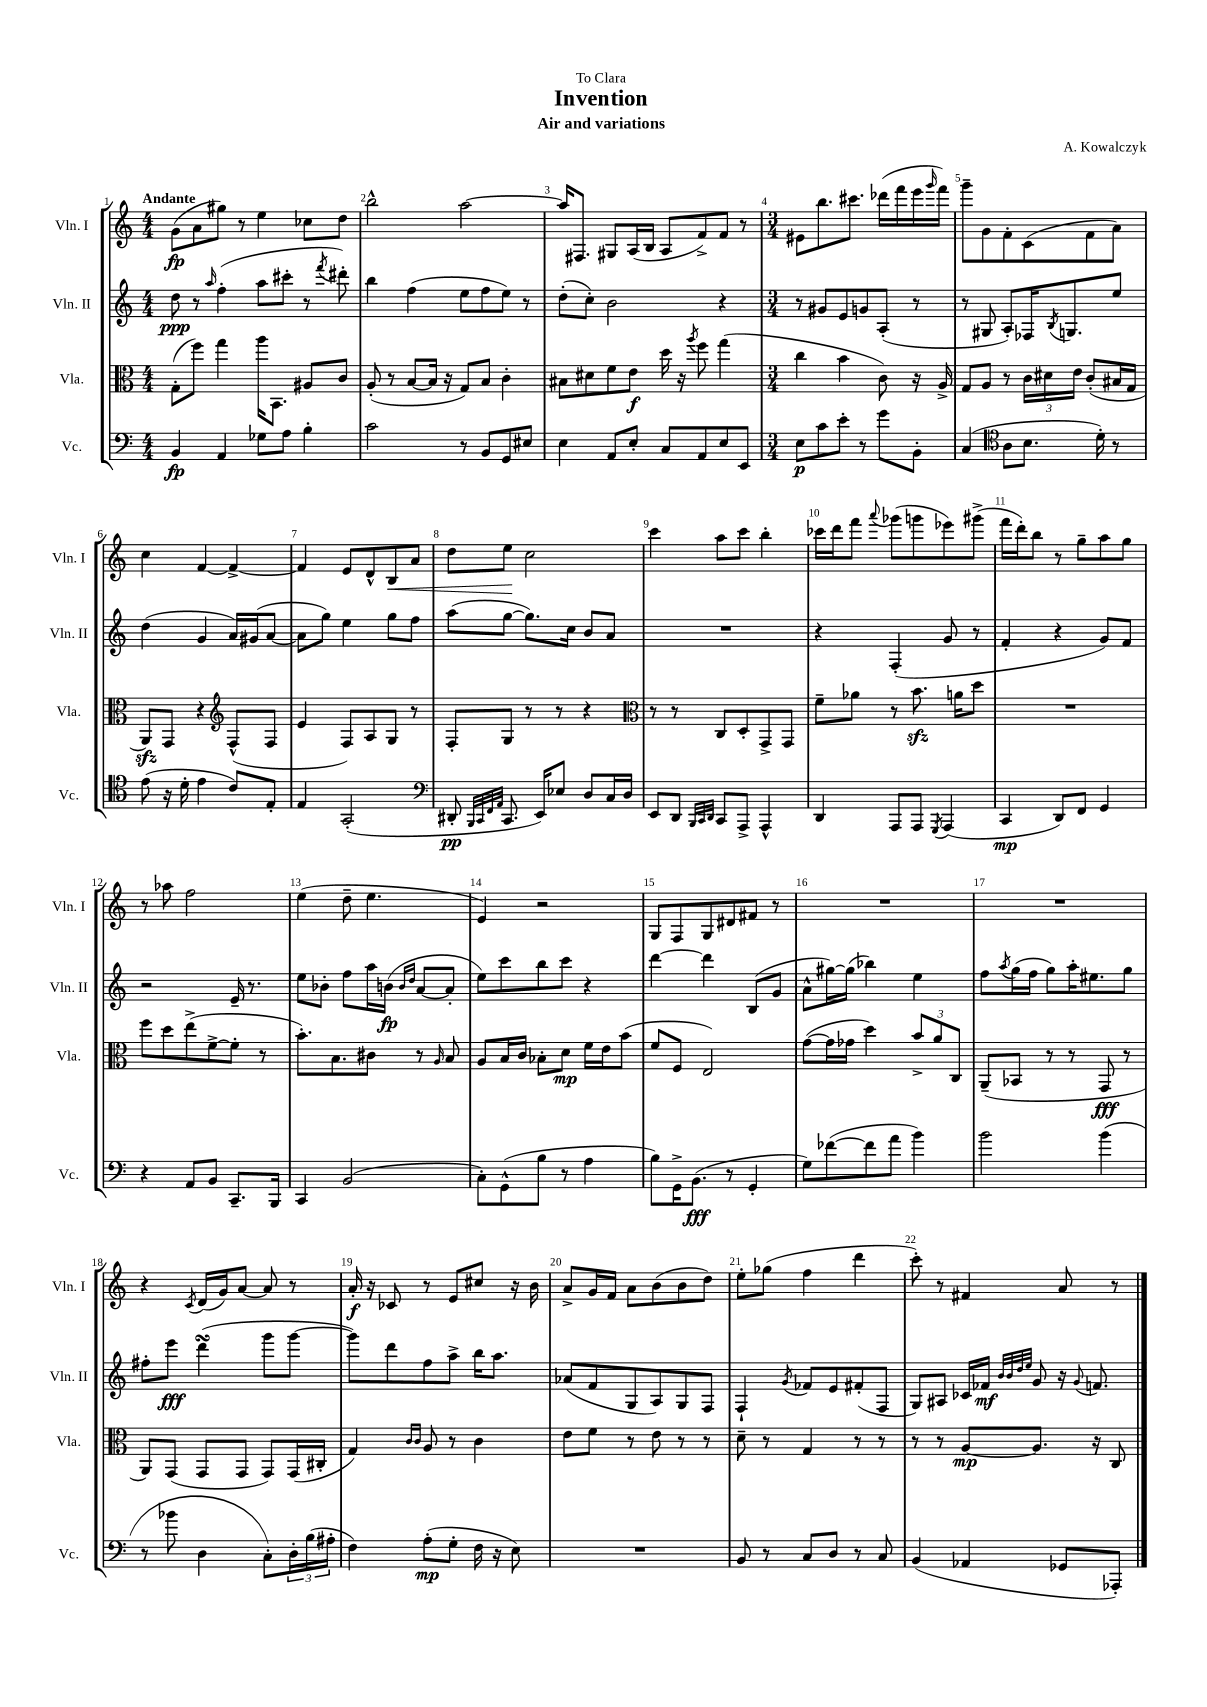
\header { title = "Invention" composer = "A. Kowalczyk" subtitle = "Air and variations" dedication = "To Clara" }
<<
\new StaffGroup <<
\new Staff = "s0" \with { instrumentName = "Vln. I" shortInstrumentName = "Vln. I" } {
    \clef treble \key c \major \numericTimeSignature \time 4/4 \tempo "Andante"
    g'8\fp( a'8 gis''8) r8 e''4 ces''8 d''8 |
    b''2-^ a''2~ |
    a''16 fis8. gis8 a16( b16 a8 f'8->) f'8 r8 |
    \numericTimeSignature \time 3/4 eis'8 b''8. cis'''8. des'''16( f'''16 e'''16 \grace { g'''16 } f'''16) |
    g'''8-- g'8 f'8-. c'8( f'8 a'8) |
    c''4 f'4~ f'4~-> |
    f'4 e'8 d'8-^ b8\< a'8 |
    d''8 e''8\! c''2 |
    c'''4 a''8 c'''8 b''4-. |
    ces'''16 d'''16 f'''8 \appoggiatura { a'''8 } ges'''8( g'''8 ees'''8) gis'''8->( |
    f'''16 d'''16-.) b''8 r8 g''8-- a''8 g''8 |
    r8 aes''8 f''2 |
    e''4( d''8-- e''4. |
    e'4) r2 |
    g8 f8 g8 dis'8 fis'8 r8 |
    R2. |
    R2. |
    r4 \acciaccatura { c'8 } d'16( g'16) a'8~ a'8 r8 |
    a'16-.\f r16 ces'8 r8 e'8 cis''8 r16 b'16 |
    a'8-> g'16 f'16 a'8 b'8( b'8 d''8) |
    e''8-. ges''8( f''4 d'''4 |
    c'''8-.) r8 fis'4 a'8 r8 \bar "|." |
}
\new Staff = "s1" \with { instrumentName = "Vln. II" shortInstrumentName = "Vln. II" } {
    \clef treble \key c \major \numericTimeSignature \time 4/4
    d''8\ppp r8 \grace { a''16 } f''4-.( a''8 cis'''8-. r8 \acciaccatura { f'''8 } dis'''8-.) |
    b''4 f''4( e''8 f''8 e''8) r8 |
    d''8-.( c''8-.) b'2 r4 |
    \numericTimeSignature \time 3/4 r8 gis'8 e'8 g'8 a8-.( r8 |
    r8 gis8 a8-.) fes16 \acciaccatura { b8 } g8. e''8 |
    d''4( g'4 a'16) gis'16( a'8~ |
    a'8 g''8) e''4 g''8 f''8 |
    a''8( g''8~ g''8.) c''16 b'8 a'8 |
    R2. |
    r4 f4-.( g'8 r8 |
    f'4-. r4 g'8) f'8 |
    r2 e'16-- r8. |
    e''8 bes'8-. f''8 a''16 b'16\fp( \grace { b'16 d''16 } a'8~ a'8-. |
    e''8) c'''8 b''8 c'''8 r4 |
    d'''4~ d'''4 b8( g'8 |
    a'8-^ gis''16~) gis''16( bes''4) e''4 |
    f''8 \acciaccatura { a''8 } g''16( f''16 g''8) a''16-. eis''8. g''8 |
    fis''8-. e'''8\fff d'''4\turn( g'''8 g'''8~ |
    g'''8) d'''8 f''8 a''8-> b''16 a''8. |
    aes'8( f'8 g8 a8) g8 f8 |
    f4-! \acciaccatura { g'8 } fes'8 e'8 fis'8-.( f8 |
    g8) ais8 ces'16 fes'16\mf \grace { b'32 b'32 d''32 e''32 } g'8 r16 \appoggiatura { g'8 } f'8. \bar "|." |
}
\new Staff = "s2" \with { instrumentName = "Vla." shortInstrumentName = "Vla." } {
    \clef alto \key c \major \numericTimeSignature \time 4/4
    g8-.( f''8) g''4 a''16 b,8. ais8 c'8 |
    a8-.( r8 b8~ b16 r16 g8) b8 c'4-. |
    bis8 dis'8 f'8 e'8\f d''16 r16 \acciaccatura { a''8 } f''8 g''4( |
    \numericTimeSignature \time 3/4 c''4 b'4 c'8) r16 a16-> |
    g8 a8 r8 \tuplet 3/2 { c'16 dis'16 e'16 } c'8-.( bis16 g16 |
    a,8\sfz) g,8 r4 \clef treble f8-^( f8 |
    e'4 f8) a8 g8 r8 |
    f8-. g8 r8 r8 r4 |
    \clef alto r8 r8 c8 d8-. g,8-> g,8 |
    f'8-- aes'8 r8 b'8.\sfz a'16 d''8 |
    R2. |
    f''8 d''8 e''8->( f'8~-> f'8-. r8 |
    b'8.-.) b8. cis'8 r8 \grace { a16 } b8 |
    a8 b16 c'16 bes8-. d'8\mp f'16 e'16 b'8( |
    f'8 f8 e2) |
    g'8~( g'16 ges'16 d''4) \tuplet 3/2 { b'8-> a'8 c8 } |
    a,8--( bes,8 r8 r8 g,8\fff r8 |
    a,8) g,8( g,8 g,8 g,8) g,16( cis16-. |
    g4) \grace { c'16 c'16 } a8 r8 c'4 |
    e'8 f'8 r8 e'8 r8 r8 |
    d'8-- r8 g4 r8 r8 |
    r8 r8 a8~\mp a8. r16 c8 \bar "|." |
}
\new Staff = "s3" \with { instrumentName = "Vc." shortInstrumentName = "Vc." } {
    \clef bass \key c \major \numericTimeSignature \time 4/4
    b,4\fp a,4 ges8 a8 b4-. |
    c'2 r8 b,8 g,8 eis8 |
    e4 a,8 e8-. c8 a,8 e8 e,8 |
    \numericTimeSignature \time 3/4 e8\p c'8 e'8-. r8 g'8 b,8-. |
    c4( \clef tenor a8 b8. d'16-.) r8 |
    e'8( r16 d'16-. e'4 c'8) e8-. |
    e4 g,2-.( |
    \clef bass dis,8-.\pp \grace { b,,32 c,32 f,32 a,32 } c,8. e,16) ees8 d8 c16 d16 |
    e,8 d,8 \grace { b,,32 c,32 d,32 } c,8 a,,8-> a,,4-^ |
    d,4 a,,8 a,,8 \acciaccatura { g,,8 } a,,4( |
    c,4\mp d,8) f,8 g,4 |
    r4 a,8 b,8 c,8.-- b,,16 |
    c,4 b,2( |
    c8-.) g,8-^( b8 r8 a4 |
    b8) g,16-> b,8.\fff( r8 g,4-. |
    g8) fes'8~( fes'8 a'8 b'4) |
    b'2 b'4( |
    r8 bes'8 d4 c8-.) \tuplet 3/2 { d16-. b16( ais16-. } |
    f4) a8-.\mp( g8-. f16 r16 e8) |
    R2. |
    b,8 r8 c8 d8 r8 c8 |
    b,4( aes,4 ges,8 aes,,8-.) \bar "|." |
}
>>
>>
\layout { \context { \Score \override BarNumber.break-visibility = ##(#f #t #t) barNumberVisibility = #all-bar-numbers-visible } }
